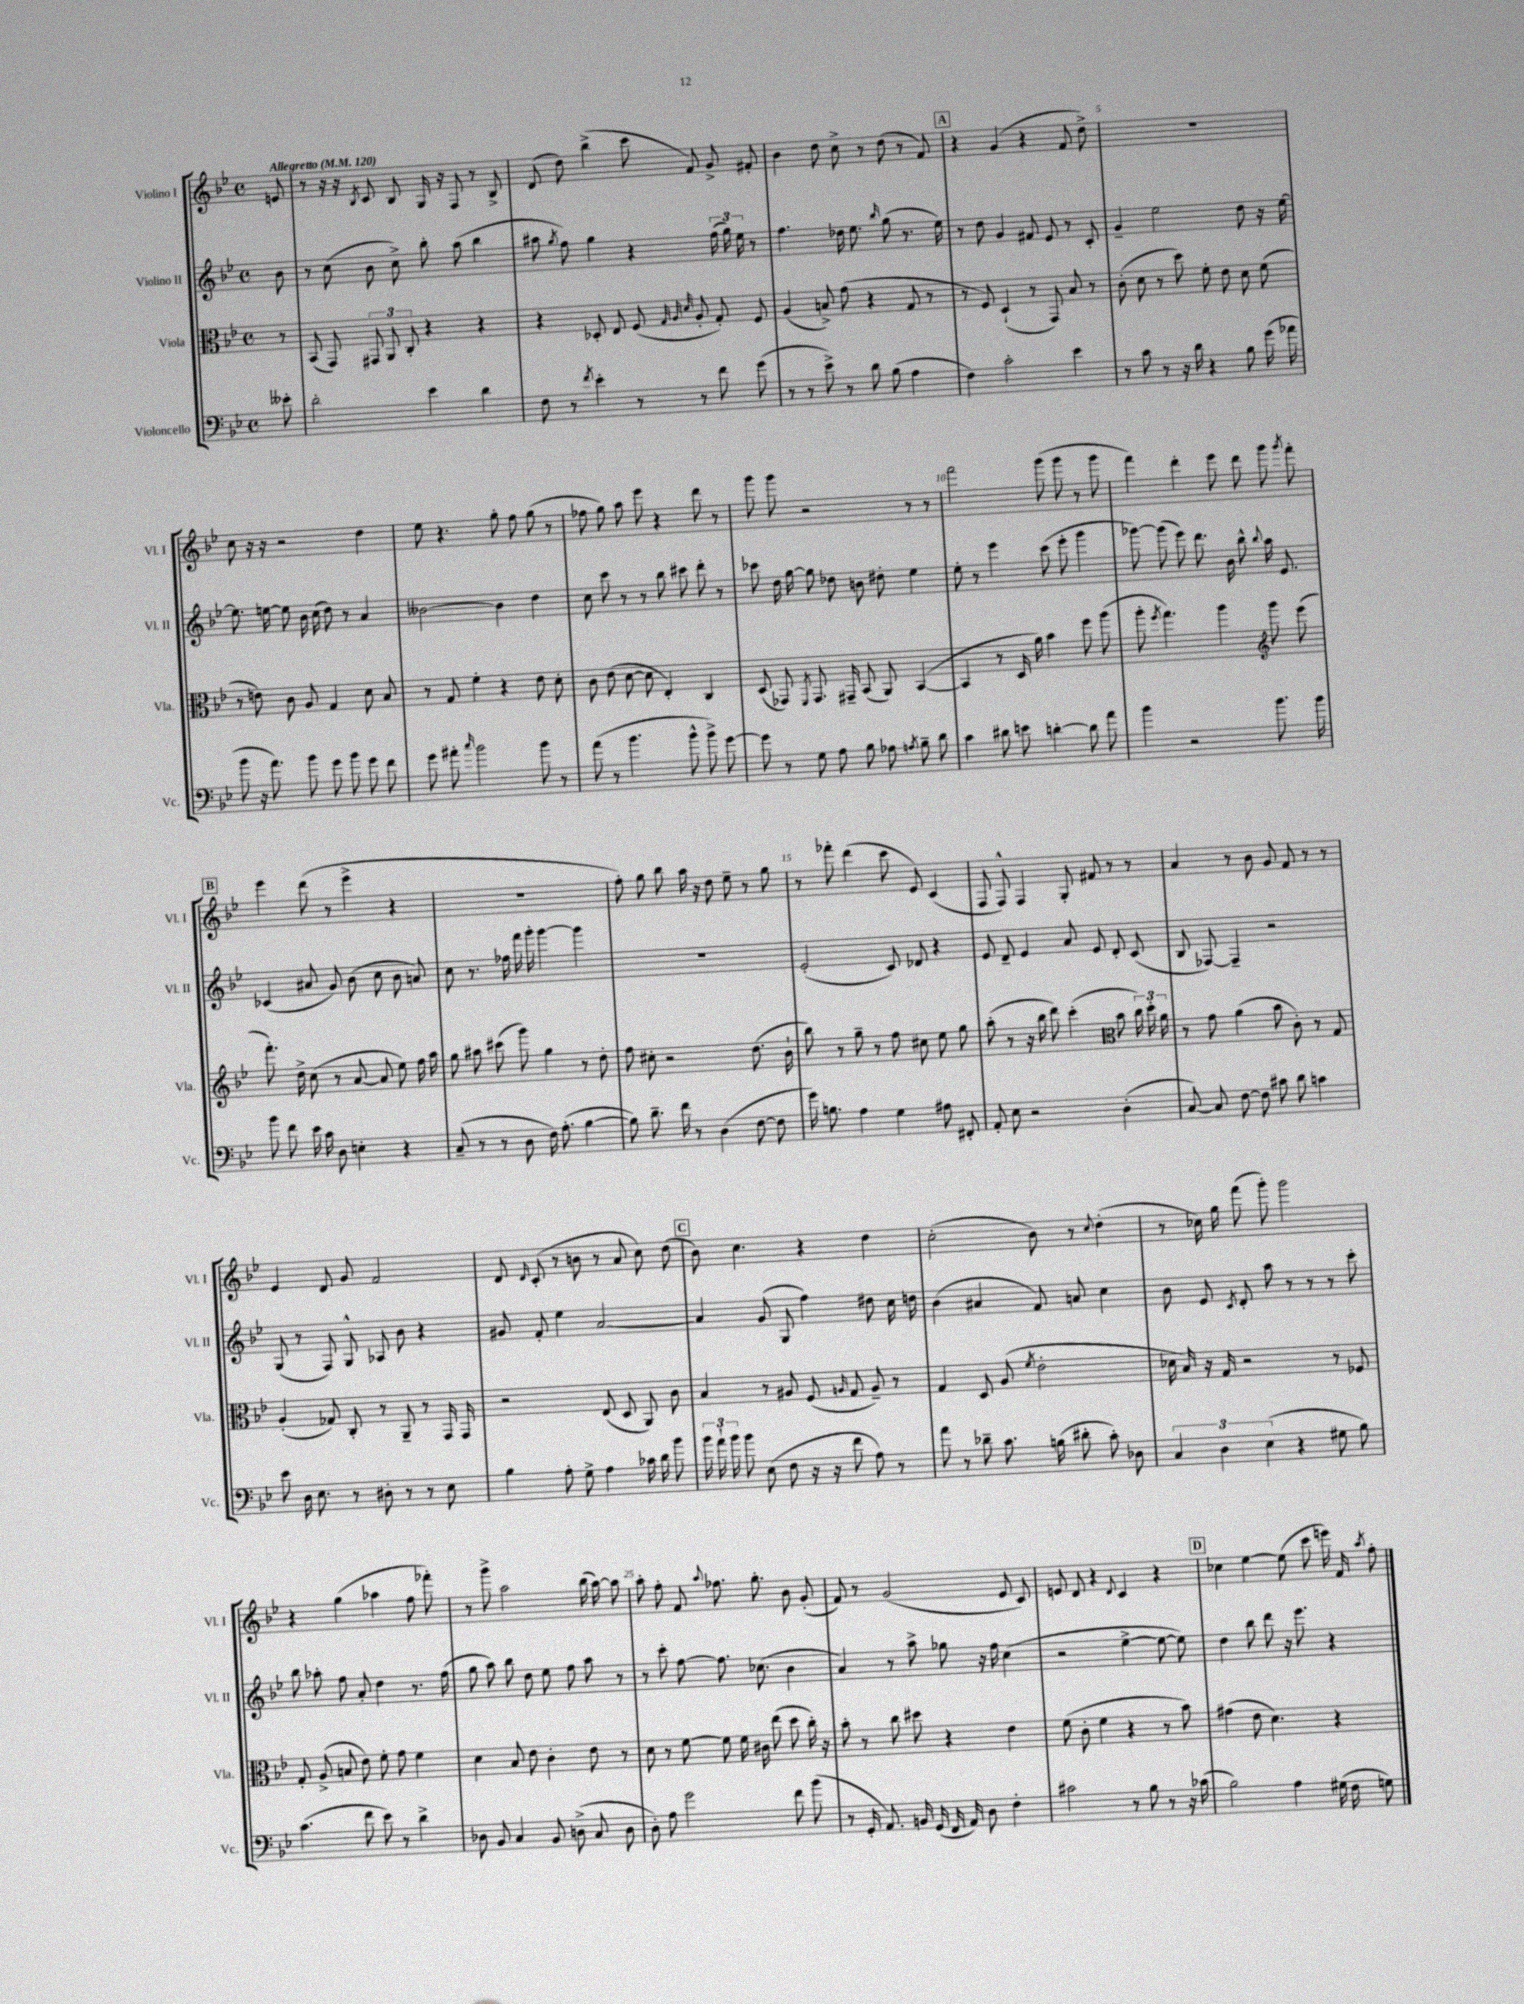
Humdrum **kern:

**kern	**kern	**kern	**kern
*staff4	*staff3	*staff2	*staff1
*clefF4	*clefC3	*clefG2	*clefG2
*k[b-e-]	*k[b-e-]	*k[b-e-]	*k[b-e-]
*M4/4	*M4/4	*M4/4	*M4/4
*met(c)	*met(c)	*met(c)	*met(c)
*MM120	*MM120	*MM120	*MM120
8e--'	8r	8b-	8e
=	=	=	=
2d'	(8BB-	8r	8r
.	8GG)	(8cc	16r
.	.	.	16r
.	.	.	8qB-
.	12GG#	8b-	8c
.	12AA	.	.
.	.	8cc^)	8B-
.	12C'	.	.
4e-	4r	8bb-'	16G
.	.	.	16r
.	.	(8aa	8F
4d	4r	4bb-	8r
.	.	.	8B-^
=	=	=	=
8F	4r	8aa#	(8d
.	.	8qgg	.
8r	.	8ff)	8dd)
8qf	.	.	.
4e-'	8D-'	4gg	(4bb-^
.	8E-	.	.
8r	(8F	4r	8ccc
.	32qqG	.	.
.	32qqA	.	.
.	32qqd	.	.
8r	8A'	.	8f)
8f	8G')	(24ff	8g^
.	.	24gg)	.
.	.	24ee-	.
(8g	8F	8r	8f#'
=	=	=	=
8r	(4A	4.ff	4b-
8r	.	.	.
8e-^)	8B^)	.	8dd
8r	(8g	16dd-	8cc^
.	.	8.ee-	.
8d	4r	.	8r
.	.	16qqbb-	.
(8B-	.	(8gg	(8dd
4A	8G	8.r	8r
.	8r	.	8f)
.	.	16ee-)	.
=	=	=	=
4F)	8r	8r	4r
.	8F)	8dd	.
2c'	(4D`	4g	(4g
.	8r	8f#	4r
.	8GG)	8e-	.
4e-	8B-	8r	8f
.	8r	8c'	8dd^)
=	=	=	=
8r	(8c'	4g~	1r
8c	8d	.	.
8r	8r	2ee-	.
16r	8dd)	.	.
16d	.	.	.
4r	8f'	.	.
.	8e-	.	.
8B-	8d	8dd	.
(16g	(8f	16r	.
16a-	.	[16ee-	.
=	=	=	=
8b-	8r	8.ee-]	8cc
16r	8e)	.	16r
8.a)	.	[16ee	16r
.	8c	8ee]	2r
8b-	8A	16b-	.
.	.	(16cc	.
8g	4G	8dd)	.
8b-	.	8r	.
8g	8d	4a	4dd
8f	8B-	.	.
=	=	=	=
8g	8r	[2b--	8ee-
8a#'	8G	.	4.r
16qqcc	.	.	.
2b-	4f'	.	.
.	4r	4b--]	8gg'
.	.	.	8ff
8b-	8e-	4dd	(8gg
8r	8d'	.	8r
=	=	=	=
(8a	8c	8cc	8ff-
8r	(8e-	8ccc	8gg)
4.b-	[8d	8r	8aa
.	8d]	8r	8eee-
.	4E-')	8bb-	4r
8b-^^	.	8ccc#	.
8b-^)	4C	8ddd'	8ddd
[8g	.	8r	8r
=	=	=	=
8g]	(8D	8ccc-	8ggg
8r	8GG-)	16dd	8ggg
.	.	[16gg	.
.	8qFF	.	.
8G	8.GG-	8gg]	2r
8A	.	8dd-	.
.	16GG#~	.	.
8B-	(8BB-	8b	.
8A-	8AA)	8dd#'	.
8qA	.	.	.
8B-~	([4BB-	4ee-	8r
8d	.	.	8r
=	=	=	=
4c	4BB-]	8ee-'	2fff
.	.	8r	.
8d#	8r	4eee-	.
8e	16D	.	.
.	16a)	.	.
[4d'	4b-	(8ccc	(8ggg
.	.	8eee-'	8ggg
8d]	8ff	4ggg	8r
8a	(8aa	.	8ggg
=	=	=	=
4b-	8aa'	[8ggg-)	4fff)
.	8qff	.	.
.	4.gg)	(8ggg-]	.
2r	.	8eee-)	4ddd'
.	.	8.ddd	.
.	4aa	.	8eee-
.	.	16b-	.
.	.	8bb-^^	8ddd
*	*clefG2	*	*
.	.	8qqbb-	.
8.b-	8ggg	16aa	8ggg
.	.	8.e-	.
.	.	.	8qggg
.	(8eee-	.	8fff'
16b-	.	.	.
=	=	=	=
8b-	8.fff')	(4c-	4eee-
8f	.	.	.
.	16dd^	.	.
16e-	(8cc	8a#	(8ddd
16c	.	.	.
8D	8r	8g)	8r
4E'	[8a	(8b-	4eee-^
.	8a]	8cc	.
4r	8ee-)	8b-	4r
.	16ff	8a)	.
.	16aa	.	.
=	=	=	=
(8C~	8gg	8cc	1r
8r	8aa#	8.r	.
8r	(8ccc#	.	.
.	.	16ff-	.
8D	8ggg)	16fff	.
.	.	16ggg'	.
16F)	4gg	[4ggg	.
(8.A'	.	.	.
[4B-	8r	4ggg]	.
.	8dd'	.	.
=	=	=	=
8B-])	8ff	1r	8ff')
8.d~	8cc#'	.	8gg
.	2r	.	8bb-
16f	.	.	.
8r	.	.	16aa
.	.	.	16r
(4D	.	.	8dd
.	.	.	8ee-~
[8F	(8.dd	.	8r
8F]	.	.	8gg
.	16b-`	.	.
=	=	=	=
16g)	8bb-)	(2e-'	8r
8.B	.	.	.
.	8r	.	8fff-'
4A	8gg~	.	(4ddd
.	8r	.	.
4G	8ff	8c)	8ccc
.	8cc#	8d-	8e-)
8A#	8ee-	4r	(4c
8FF#'	8gg	.	.
=	=	=	=
8AA'	(8aa'	8e-	8F
8E-	8r	8d~	8F^^)
2r	16r	4e-	4F
.	16bb-	.	.
.	8ddd)	.	.
.	(4ccc'	8a	8G'
.	.	8e-	8f#
*	*clefC3	*	*
(4D'	8b-	8d'	8r
.	24cc)	(8c	8r
.	24dd'	.	.
.	24a	.	.
=	=	=	=
[8C)	8r	8B-	4a
8C]	8g	[8F-)	.
[8F	(4a	4F-~]	8r
8F]	.	.	8b-
8c#	8b-	2r	8g
8d	8c')	.	8f
4c	8r	.	8r
.	8G	.	8r
=	=	=	=
8e-	(4A'	(8G	4e-
16D	.	8r	.
8.E-	.	.	.
.	8G-)	8F)	8d
8r	8C'	8G^^	8g
8D#'	8r	8A-	2f
8r	8AA~	8b-	.
8r	8r	4r	.
8E-	16GG	.	.
.	16GG	.	.
=	=	=	=
4B-	2r	8g#	8d
.	.	.	16qqd
.	.	8f'	(8c'
8A'	.	4ee-	8r
8G^	.	.	8b
4A	(8E-	[2a	8r
.	8D	.	8a
16c-	8AA)	.	8cc)
16d	.	.	.
8b-	8c	.	(8dd
=	=	=	=
24b-	4B-	4a]	8b-)
24a`	.	.	.
24b-	.	.	.
8b-	.	.	4.cc
(8E-	8r	(8g	.
8F	8A#	8G	.
16r	(8F	4ff)	4r
16r	.	.	.
.	16qqA	.	.
8f	8G	.	.
8A)	8A~)	8dd#	4dd
8r	8r	16cc	.
.	.	16dd	.
=	=	=	=
8a	4G	(4b-	(2cc'
8r	.	.	.
8d-~	8D	4a#	.
8.c	(8A	.	.
.	8qf	.	.
.	2e-'	8f)	8b-)
(16B	.	.	.
8d#'	.	8a	8r
.	.	.	8qqcc
8c')	.	4cc	(4dd'
8D-	.	.	.
=	=	=	=
6C	16d-	8b-	8r
.	16B-)	.	.
.	16r	8e-	16cc-)
6D	.	.	.
.	16G	.	16gg
.	.	8qc	.
.	2r	8d'	(8fff
(6E-	.	.	.
.	.	8aa	8ggg')
4r	.	8r	2ggg
.	.	8r	.
8G#	8r	8r	.
8B-)	8F-	8ccc'	.
=	=	=	=
(4.c	8G'	8bb-	4r
.	(8A^	8aa-'	.
.	8B	8ff	(4gg
8f	8e-)	8a'	.
8e-)	8f'	4dd	4aa-
8r	8g	.	.
4d^	4f	8.r	8ff
.	.	.	8fff-')
.	.	(16ff	.
=	=	=	=
8D-	4d	8gg	8r
8BB-	.	8aa)	8ggg^
4C	8B-	8bb-	2aa
.	8e-	8dd	.
8BB-	4c'	8ee-	.
(8D^	.	8ff	.
8C	8e-	8aa	(16bb-
.	.	.	[16aa)
8D	8r	8r	8aa]
=	=	=	=
8D')	8d	8r	8aa'
8A	8r	8ccc'	8ff'
2g	[8f	[8ff	8f
.	.	.	8qqaa
.	8f]	8.ff]	8.ff-
.	16f	.	.
.	16c#	(8.cc-	8.gg'
.	(8ee-	.	.
8f	8dd	4b-	8b-
(8b-	16cc')	.	(8g'
.	16r	.	.
=	=	=	=
8r	8b-'	4a)	8f)
16GG'	8r	.	8r
8.AA)	.	.	.
.	8cc	8r	(2g
16BB	8dd#	8aa^	.
(16GG	.	.	.
16FF	4r	8gg-	.
16AA)	.	.	.
8D	.	16r	.
.	.	16ff	.
4F'	4e-	(4cc	8e-
.	.	.	8c)
=	=	=	=
2c#	(8f	2r	8e
.	8c'	.	8d
.	4f	.	4r
.	.	.	8qqd
8r	4r	[4ee-^	4c
8B-	.	.	.
8r	8r	8ee-_	4r
16r	8b-)	8ee-])	.
(16c-	.	.	.
=	=	=	=
2B-)	(4g#	4dd	4cc-
.	8e-	8bb-	[4ee-
.	4.d)	8ddd	.
4A	.	16r	(8ee-]
.	.	8.eee-	.
.	.	.	8ccc
(16G#	4r	4r	16eee)
16F	.	.	16f
.	.	.	8qaa
8G)	.	.	8ff'
==	==	==	==
*-	*-	*-	*-
